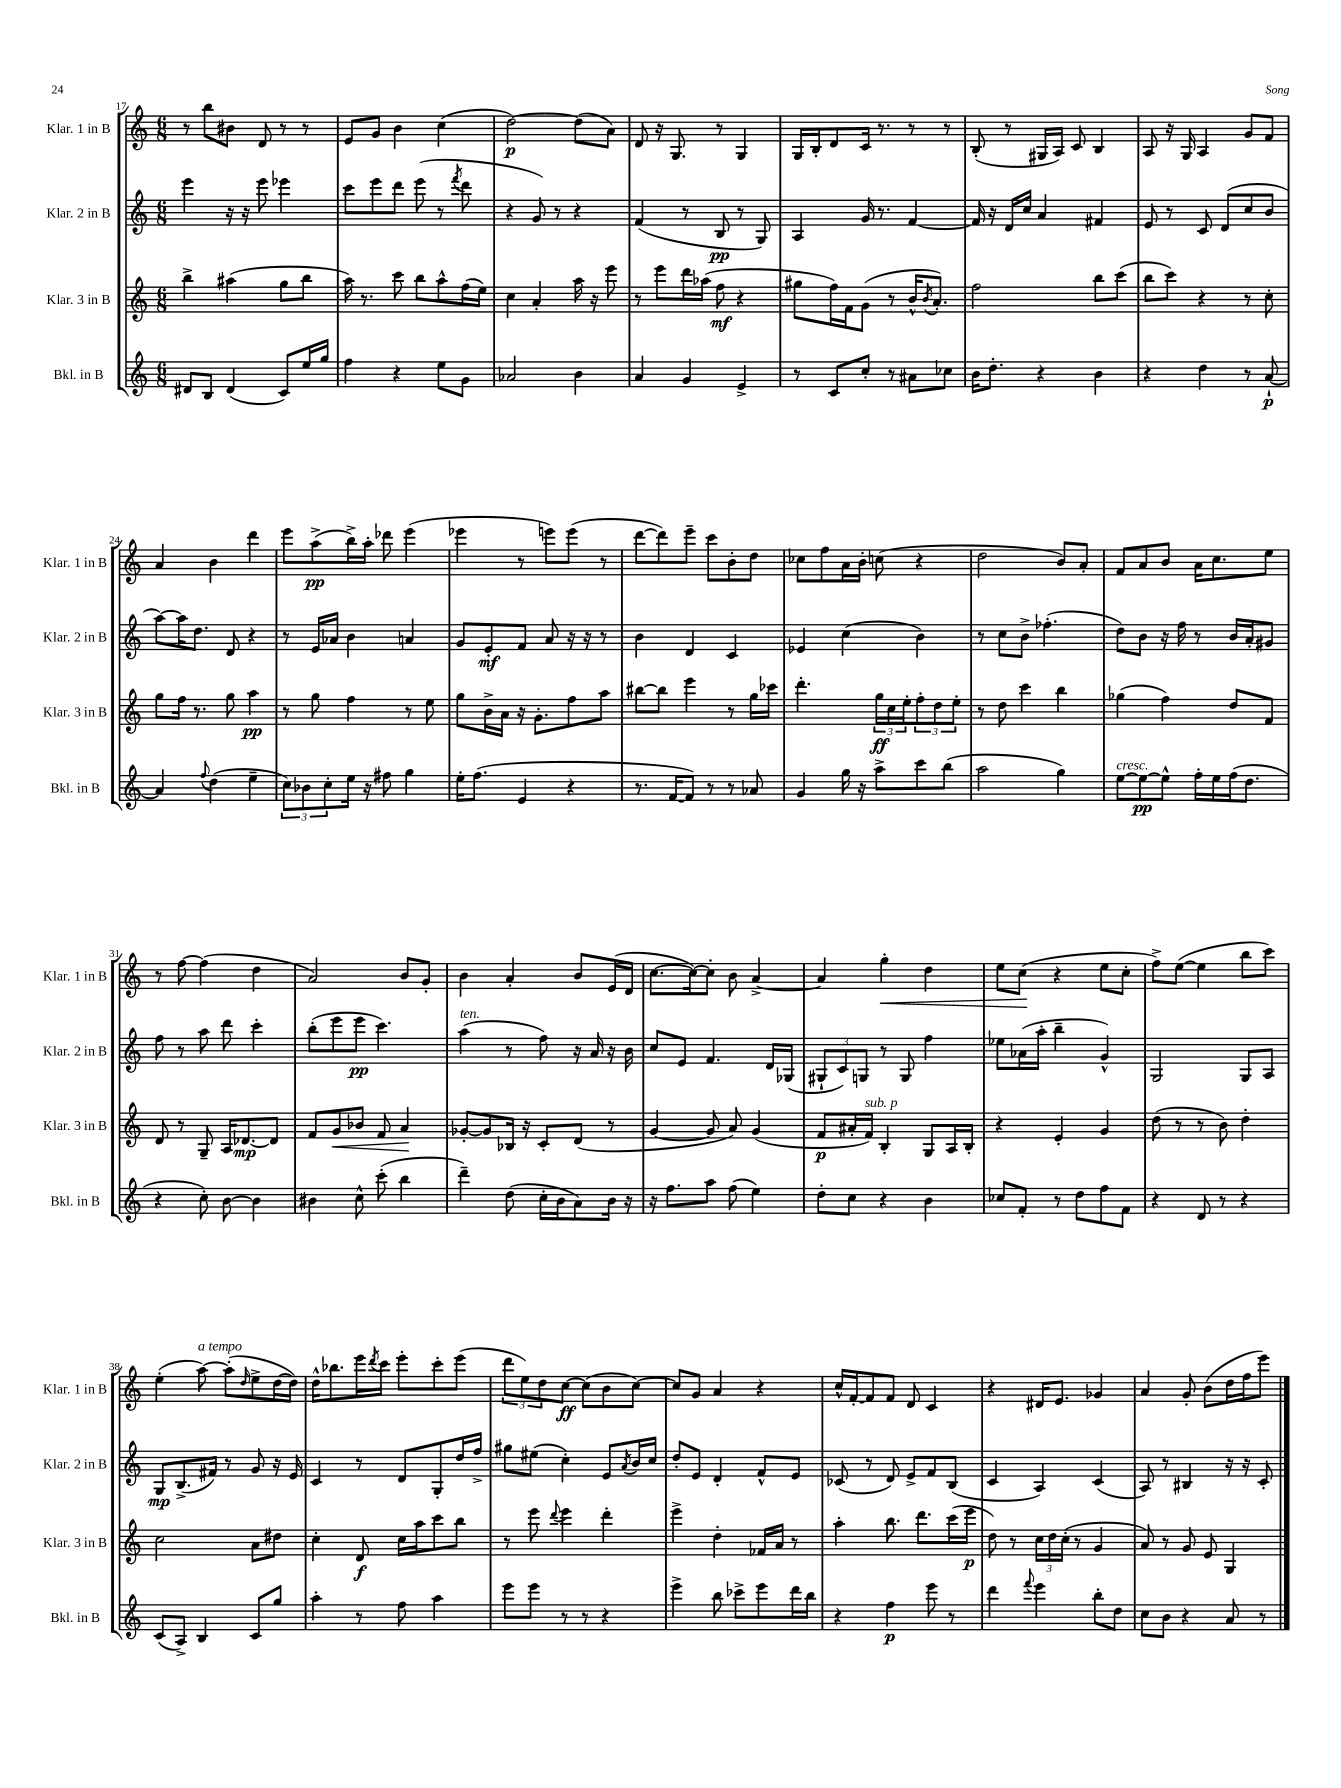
<<
\new StaffGroup <<
\new Staff = "s0" \with { instrumentName = "Klar. 1 in B" shortInstrumentName = "Klar. 1 in B" } {
    \clef treble \key c \major \numericTimeSignature \time 6/8
    r8 b''8 bis'8 d'8 r8 r8 |
    e'8 g'8 b'4 c''4( |
    d''2~\p) d''8( a'8) |
    d'8 r16 g8. r8 g4 |
    g16 b16-. d'8 c'16 r8. r8 r8 |
    b8-.( r8 gis16 a16) c'8 b4 |
    a8 r16 g16 a4 g'8 f'8 |
    a'4 b'4 d'''4 |
    e'''8 a''8->\pp( b''16->) a''16-. des'''8 e'''4( |
    ees'''4 r8 e'''8) e'''8( r8 |
    d'''8~ d'''8) e'''8-- c'''8 b'8-. d''8 |
    ces''8 f''8 a'16 b'16-. c''8( r4 |
    d''2 b'8) a'8-. |
    f'8 a'8 b'8 a'16 c''8. e''8 |
    r8 f''8~ f''4( d''4 |
    a'2) b'8 g'8-. |
    b'4 a'4-. b'8 e'16( d'16 |
    c''8.~ c''16~) c''8-. b'8 a'4~-> |
    a'4 g''4-.\< d''4 |
    e''8 c''8\!( r4 e''8 c''8-. |
    f''8->) e''8~( e''4 b''8 c'''8) |
    e''4-.( a''8~^\markup { \italic "a tempo" }) a''8-.( \grace { d''16 } e''8-> d''16~ d''16) |
    d''16-^ bes''8. e'''16 \acciaccatura { d'''8 } c'''16 e'''8-. c'''8-. e'''8( |
    \tuplet 3/2 { d'''8 e''8) d''8 } c''8~\ff c''8( b'8 c''8~) |
    c''8 g'8 a'4 r4 |
    c''16-^ f'16~-. f'8 f'8 d'8 c'4 |
    r4 dis'16 e'8. ges'4 |
    a'4 g'8-. b'8( d''16 f''16 e'''8) \bar "|." |
}
\new Staff = "s1" \with { instrumentName = "Klar. 2 in B" shortInstrumentName = "Klar. 2 in B" } {
    \clef treble \key c \major \numericTimeSignature \time 6/8
    e'''4 r16 r16 e'''8 ees'''4 |
    c'''8 e'''8 d'''8 e'''8( r8 \acciaccatura { f'''8 } d'''8 |
    r4 g'8) r8 r4 |
    f'4( r8 b8\pp r8 g8) |
    a4 g'16 r8. f'4~ |
    f'16 r16 d'16 c''16 a'4 fis'4 |
    e'8 r8 c'8 d'8( c''8 b'8 |
    a''8~) a''16 d''8. d'8 r4 |
    r8 e'16 aes'16 b'4 a'4 |
    g'8 e'8-.\mf f'8 a'8 r16 r16 r8 |
    b'4 d'4 c'4 |
    ees'4 c''4( b'4) |
    r8 c''8 b'8-> fes''4.-.( |
    d''8) b'8 r16 f''16 r8 b'16 a'16-. gis'8 |
    f''8 r8 a''8 d'''8 c'''4-. |
    b''8-.( e'''8 e'''8\pp c'''4.) |
    a''4^\markup { \italic "ten." }( r8 f''8) r16 a'16 r16 b'16 |
    c''8 e'8 f'4. d'16 ges16( |
    \tuplet 3/2 { gis8-! c'8) g8 } r8 g8 f''4 |
    ees''8 aes'16( a''16-. b''4-- g'4-^) |
    g2 g8 a8 |
    g8\mp b8.->( fis'16) r8 g'8 r16 e'16 |
    c'4 r8 d'8 g8-. d''16 f''16-> |
    gis''8 eis''8( c''4-.) e'8 \acciaccatura { a'8 } b'16 c''16 |
    d''8-. e'8 d'4-. f'8-^ e'8 |
    ces'8( r8 d'8) e'8-> f'8 b8( |
    c'4 a4) c'4( |
    a8) r8 bis4 r16 r16 c'8-. \bar "|." |
}
\new Staff = "s2" \with { instrumentName = "Klar. 3 in B" shortInstrumentName = "Klar. 3 in B" } {
    \clef treble \key c \major \numericTimeSignature \time 6/8
    b''4-> ais''4( g''8 b''8 |
    a''16) r8. c'''8 b''8 a''8-^ f''16( e''16) |
    c''4 a'4-. a''16 r16 e'''8 |
    r8 e'''8 d'''16 aes''16( f''8\mf r4 |
    gis''8 f''16) f'16 g'8( r8 b'16-^ \acciaccatura { b'8 } a'8.-.) |
    f''2 b''8 c'''8( |
    b''8 c'''8) r4 r8 c''8-. |
    g''8 f''16 r8. g''8 a''4\pp |
    r8 g''8 f''4 r8 e''8 |
    g''8 b'16-> a'16 r16 g'8.-. f''8 a''8 |
    bis''8~ bis''8 e'''4 r8 g''16 ces'''16 |
    d'''4.-. \tuplet 3/2 { g''16\ff c''16 e''16-. } \tuplet 3/2 { f''8-. d''8 e''8-. } |
    r8 d''8 c'''4 b''4 |
    ges''4( f''4) d''8 f'8 |
    d'8 r8 g8-- a16 des'8.~\mp des'8 |
    f'8 g'8\< bes'8 f'8 a'4\! |
    ges'8~-. ges'8 bes16 r16 c'8-. d'8( r8 |
    g'4~ g'8 a'8) g'4( |
    f'8\p ais'16-. f'16^\markup { \italic "sub. p" }) b4-. g8 a16 b16-. |
    r4 e'4-. g'4 |
    d''8( r8 r8 b'8) d''4-. |
    c''2 a'8 dis''8 |
    c''4-. d'8\f c''16 a''16 c'''8 b''8 |
    r8 e'''8 \appoggiatura { d'''8 } e'''4 d'''4-. |
    e'''4-> d''4-. fes'16 a'16 r8 |
    a''4-. b''8. d'''8. c'''16( e'''16\p |
    d''8) r8 \tuplet 3/2 { c''16 d''16 c''16-.( } r8 g'4 |
    a'8) r8 g'8 e'8 g4 \bar "|." |
}
\new Staff = "s3" \with { instrumentName = "Bkl. in B" shortInstrumentName = "Bkl. in B" } {
    \clef treble \key c \major \numericTimeSignature \time 6/8
    dis'8 b8 dis'4( c'8) e''16 g''16 |
    f''4 r4 e''8 g'8 |
    aes'2 b'4 |
    a'4 g'4 e'4-> |
    r8 c'8 c''8-. r8 ais'8 ces''8 |
    b'16 d''8.-. r4 b'4 |
    r4 d''4 r8 a'8~-!\p |
    a'4 \appoggiatura { f''8 } d''4( e''4-- |
    \tuplet 3/2 { c''8) bes'8 c''8-. } e''16 r16 fis''8 g''4 |
    e''16-. f''8.( e'4 r4 |
    r8. f'16~ f'8) r8 r8 aes'8 |
    g'4 g''16 r16 a''8-> c'''8 b''8( |
    a''2 g''4) |
    e''8~^\markup { \italic "cresc." } e''8~\pp e''8-^ f''16-. e''16 f''16( d''8. |
    r4 c''8-.) b'8~ b'4 |
    bis'4 c''8-^ c'''8-.( b''4 |
    d'''4--) d''8( c''16-. b'16 a'8) b'16 r16 |
    r16 f''8. a''8 f''8( e''4) |
    d''8-. c''8 r4 b'4 |
    ces''8 f'8-. r8 d''8 f''8 f'8 |
    r4 d'8 r8 r4 |
    c'8( a8->) b4 c'8 g''8 |
    a''4-. r8 f''8 a''4 |
    e'''8 e'''8 r8 r8 r4 |
    e'''4-> b''8 ces'''8-> e'''8 d'''16 b''16 |
    r4 f''4\p e'''8 r8 |
    d'''4 \appoggiatura { f'''8 } e'''4 b''8-. d''8 |
    c''8 b'8 r4 a'8 r8 \bar "|." |
}
>>
>>
\layout { \context { \Score currentBarNumber = #17 } }
